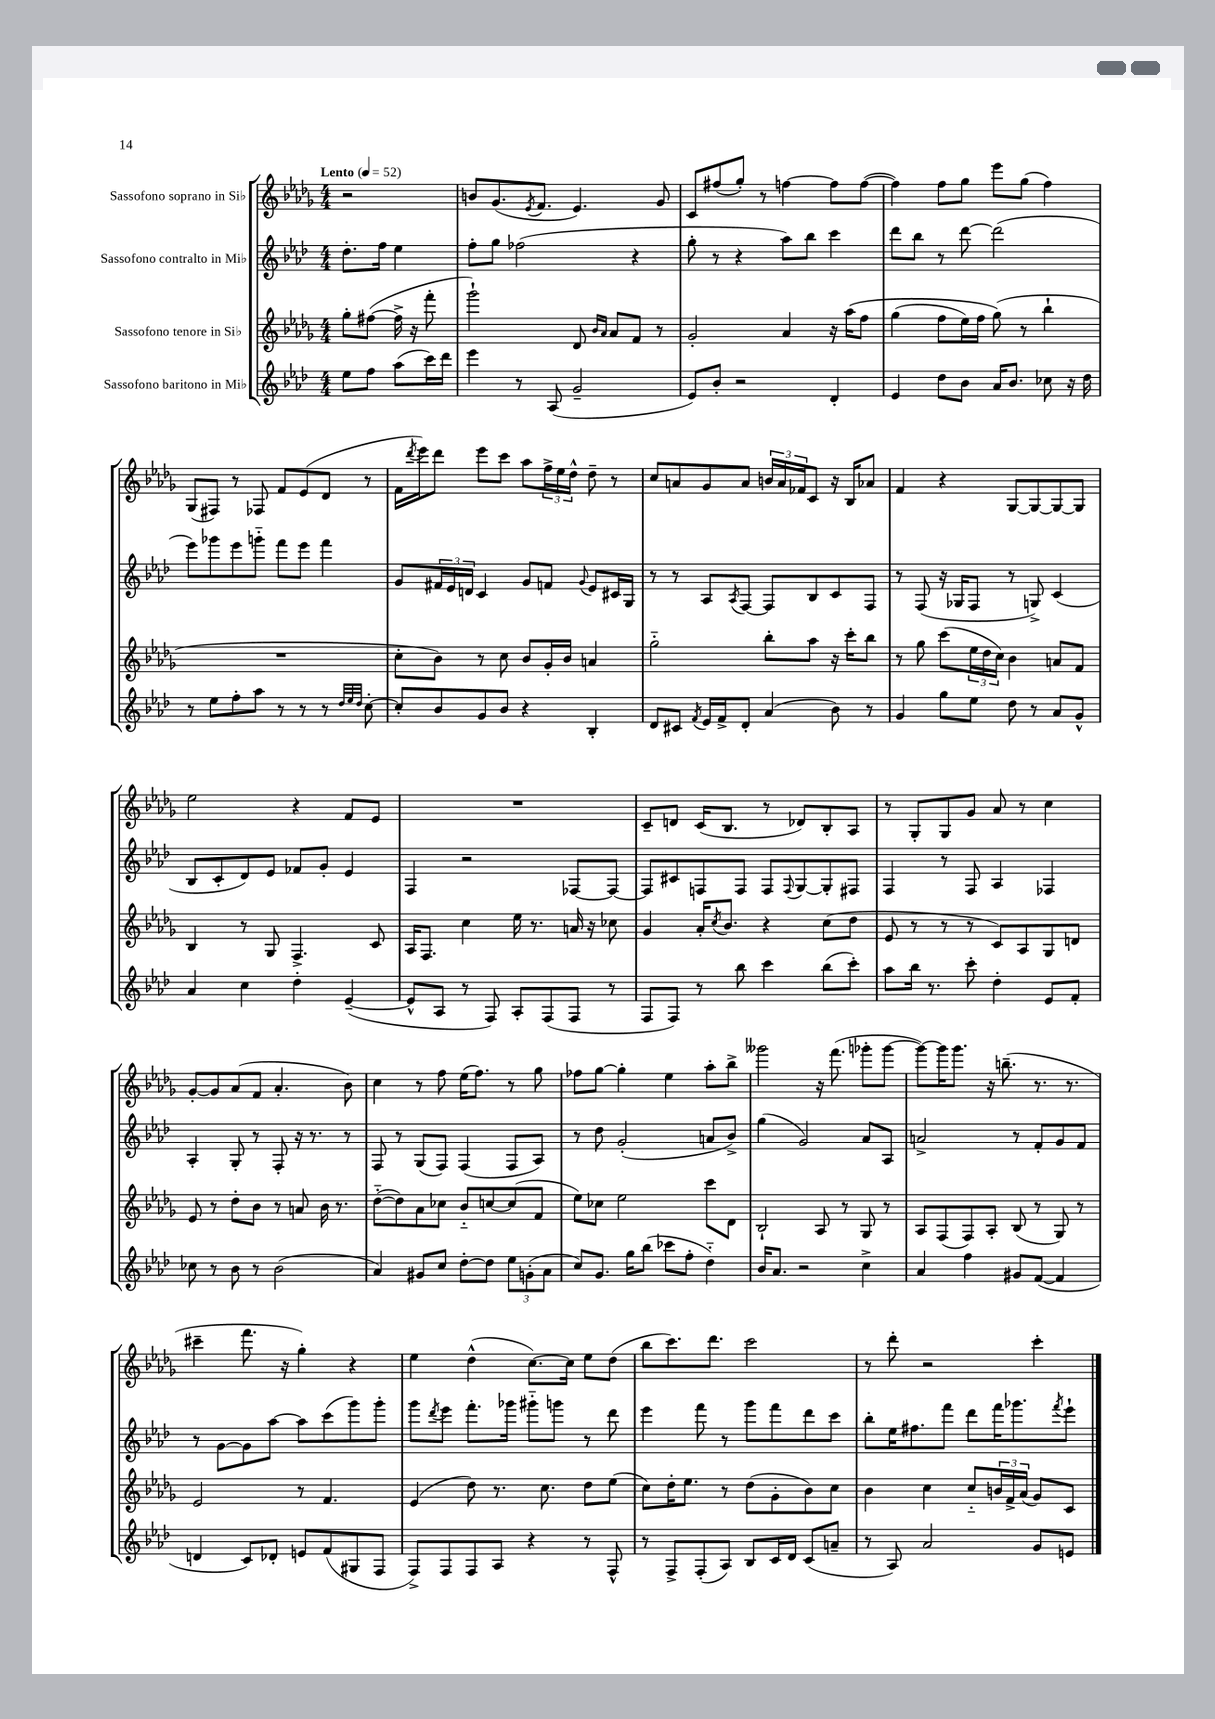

**kern	**kern	**kern	**kern
*staff4	*staff3	*staff2	*staff1
*clefG2	*clefG2	*clefG2	*clefG2
*k[b-e-a-d-]	*k[b-e-a-d-g-]	*k[b-e-a-d-]	*k[b-e-a-d-g-]
*M4/4	*M4/4	*M4/4	*M4/4
*MM52	*MM52	*MM52	*MM52
8ee-\L	8gg-'\L	8.dd-'\L	2r
8ff\J	([8ff#\J	.	.
.	.	16ff\Jk	.
(8aa-\L	16ff#^\]	4ee-\	.
.	16r	.	.
16ccc\L)	8fff'\	.	.
16ddd-\JJ	.	.	.
=	=	=	=
4eee-\	2ggg-`\)	8ff'\L	8b/L
.	.	8gg\J	(8.g-/
8r	.	(2ff-\	.
.	.	.	8qe-/
.	.	.	8.f/J
(8A-/	.	.	.
2g~/	8d-/	.	4.e-/)
.	16qqb-/LL	.	.
.	16qqa-/JJ	.	.
.	8a-/L	.	.
.	8f/J	4r	.
.	8r	.	8g-/
=	=	=	=
8e-/L)	2g-'/	8gg'\	8c/L
8b-'/J	.	8r	(8ff#/
2r	.	4r	8gg-'/J)
.	.	.	8r
.	4a-/	8aa-\L)	[4ff\
.	.	8bb-\J	.
4d-'/	16r	4ccc\	8ff\]L
.	&(16aa-\LK	.	.
.	8ff\J	.	([8ff\J
=	=	=	=
4e-/	(4gg-\	8ddd-\L	4ff\])
.	.	8bb-\J	.
8dd-\L	8ff\L	8r	8ff\L
8b-\J	16ee-\L)	[8ddd-\	8gg-\J
.	16ff\JJ	.	.
16a-/LK	(8gg-\&)	(2ddd-\]	8eee-\L
8.b-/J	.	.	.
.	8r	.	(8gg-\J
8cc-\	4bb-`\	.	4ff\)
16r	.	.	.
16dd-\	.	.	.
=	=	=	=
8r	1r	8eee-\L)	(8G-/L
8ee-\L	.	8ggg-\	8F#/J)
8ff'\	.	8eee-\	8r
8aa-\J	.	8ggg'~\J	8F-/
8r	.	8fff\L	8f/L
8r	.	8eee-\J	(8e-/
8r	.	4fff\	8d-/J
32qqdd-/LLL	.	.	.
32qqee-/	.	.	.
32qqdd-/JJJ	.	.	.
[8cc'\	.	.	8r
=	=	=	=
8cc'/]L	8cc'\L	8g/L	16f\LL
.	.	.	8qddd-/
.	.	.	16eee-\J)
8b-/	8b-\J)	24f#/L	8ddd-\J
.	.	24e-/	.
.	.	24d/JJ	.
8g/	8r	4c/	8eee-\L
8b-/J	8cc\	.	8ccc\J
4r	8b-/L	8g/L	8aa-\L
.	16g-'/L	8f/J	24ff^\L
.	.	.	24ee-\
.	16b-/JJ	.	.
.	.	.	24dd-^^\JJ
.	.	8qqg/	.
4B-'/	4a/	8e-/L	8dd-~\
.	.	16c#/L	8r
.	.	16G/JJ	.
=	=	=	=
8d-/L	2gg-'~\	8r	8cc/L
8c#/J	.	8r	8a/
8qf/	.	.	.
16e-/LL	.	8A-/L	8g-/
16f^/J	.	.	.
.	.	8qA-/	.
8d-'/J	.	[8F/J	8a/J
(4a-/	8bb-'\L	8F/]L	24b/LL
.	.	.	24a/
.	.	.	24f-/J
.	8aa-\J	8B-/	8c/J
8b-\)	16r	8c/	16r
.	16ccc'\LK	.	16B-/LK
8r	8bb-\J	8F/J	8a-/J
=	=	=	=
4g/	8r	8r	4f/
.	8gg-\	(8F/	.
8gg\L	(8ccc\L	16r	4r
.	.	16G-/LK	.
8ee-\J	24ee-\L	8F/J	.
.	24dd-\	.	.
.	24cc\JJ)	.	.
8dd-\	4b-\	8r	[8G-/L
8r	.	8G^/)	8G-/_
8a-/L	8a/L	(4c/	8G-/_
8g^^/J	8f/J	.	8G-/]J
=	=	=	=
4a-/	4B-/	8B-/L	2ee-\
.	.	8c'/	.
4cc\	8r	8d-/)	.
.	8G-/	8e-/J	.
4dd-'\	4.F^/	8f-/L	4r
.	.	8g'/J	.
([4e-~/	.	4e-/	8f/L
.	8c/	.	8e-/J
=	=	=	=
8e-^^/]L	16A-/LK	4F/	1r
.	8.F/J	.	.
8A-/J	.	.	.
8r	4cc\	2r	.
8F/)	.	.	.
8A-'/L	16ee-\	.	.
.	8.r	.	.
(8F/	.	.	.
8F/J	16a/	[8F-/L	.
.	16r	.	.
8r	8cc-\	8F-/_J	.
=	=	=	=
8F/L	4g-/	8F-/]L	8c~/L
8F/J)	.	8c#/	8d/J
8r	16a-'/LK	8F/	(16c/LK
.	8qcc/	.	.
.	8.b-/J	.	8.B-/J
8bb-\	.	8F/J	.
4ccc\	4r	8F/L	8r
.	.	8qqF/	.
.	.	[8G/	8d-/L)
(8bb-\L	(8cc\L	8G'/]	8B-'/
8ccc'\J)	8dd-\J	8F#/J	8A-/J
=	=	=	=
8aa-\L	8e-/	4F/	8r
16bb-\Jk	8r	.	8G-'/L
8.r	.	.	.
.	8r	8r	8G-/
8ccc'\	8r	8F/	8g-/J
4dd-'\	8c/L)	4A-/	8a-/
.	8A-/	.	8r
8e-/L	8G-/	4F-/	4cc\
8f'/J	8d/J	.	.
=	=	=	=
8cc-\	8e-/	4A-'/	[8g-'/L
8r	8r	.	8g-/]
8b-\	8dd-'\L	8G'/	(8a-/
8r	8b-\J	8r	8f/J
(2b-\	8r	8F'/	4.a-'/
.	8a/	16r	.
.	.	8.r	.
.	16b-\	.	.
.	8.r	.	.
.	.	8r	8b-\)
=	=	=	=
4a-/)	([8dd-'~\L	8F/	4cc\
.	8dd-\])	8r	.
8g#/L	8a-\	(8G/L	8r
8cc/J	8cc-\J	8F/J)	8ff\
[8dd-'\L	8b-'~/L	(4F/	(16ee-\LK
.	.	.	8.ff\J)
8dd-\]J	[8cc/	.	.
12ee-\L	(8cc/]	8F/L	8r
(12g'\	.	.	.
.	8f/J	8A-/J)	8gg-\
12a-\J	.	.	.
=	=	=	=
8cc/L)	8ee-\L)	8r	8ff-\L
8.g/J	8cc-\J	8dd-\	[8gg-\J
.	2ee-\	(2g'/	4gg-'\]
16gg\LK	.	.	.
(8bb-\J	.	.	.
8ccc-\L	.	.	4ee-\
8ff'\J	.	.	.
4dd-'~\)	8ccc\L	8a/L	8aa-'\L
.	8d-\J	8b-^/J)	8bb-^\J
=	=	=	=
16b-/LK	2B-`/	(4gg\	2ggg--\
8.a-/J	.	.	.
2r	.	2g/)	.
.	8A-/	.	16r
.	.	.	(8.fff\
.	8r	.	.
4cc^\	8G-/	8a-/L	8ggg-'\L
.	8r	8A-/J	[8ggg-\J
=	=	=	=
4a-/	8A-/L	2a^/	8ggg-\_L)
.	(8F/	.	16ggg-\]K
.	.	.	8.ggg-\J
4ff\	8F/)	.	.
.	8A-'/J	.	16r
.	.	.	(8.bb~\
8g#/L	(8B-/	8r	.
([8f/J	8r	8f'/L	8.r
4f/]	8G-/)	8g/	.
.	.	.	8.r
.	8r	8f/J	.
=	=	=	=
4d/	2e-/	8r	4ccc#~\
.	.	[8g\L	.
8c/L)	.	8g\]	8.fff\
8d-'/J	.	[8aa-\J	.
.	.	.	16r
8e/L	8r	8aa-\]L	4gg-'\)
(8f/	4.f/	(8ccc\	.
8G#/	.	8ggg\)	4r
8F/J	.	8ggg'\J	.
=	=	=	=
8F^/L)	(4e-/	8ggg\L	4ee-\
.	.	8qddd-/	.
8F/	.	8eee-\J	.
8F/	8dd-\)	8.fff'\L	(4dd-^^\
8A-/J	8.r	.	.
.	.	16ggg-\Jk	.
4r	.	8ggg#'~\L	[8.cc\L)
.	8.cc\	.	.
.	.	8ggg\J	.
.	.	.	16cc\]Jk
8r	8dd-\L	8r	8ee-\L
8F^^/	(8ee-\J	8ddd-\	(8dd-\J
=	=	=	=
8r	8cc\L)	4eee-\	8bb-\L
8F^/L	16dd-'\K	.	8.ccc\)
.	8.ee-\J	.	.
(8F'/	.	8fff\	.
.	.	.	8.ddd-\J
8A-/J)	8r	8r	.
8B-/L	(8dd-\L	8ggg\L	2ccc\
16c/L	8g-'\	8fff\	.
16d-/JJ	.	.	.
(8c/L	8b-\)	8ddd-\	.
8a~/J	8cc\J	8ccc\J	.
=	=	=	=
8r	4b-\	8bb-'\L	8r
8A-/)	.	16ee-\K	8ddd-'\
.	.	8.ff#\	.
2a-/	4cc\	.	2r
.	.	8fff\J	.
.	8cc'~/L	8ddd-\L	.
.	24b/L	16fff\K	.
.	24f^/	.	.
.	.	8.ggg-\	.
.	(24a-/JJ	.	.
8g/L	8g-/L)	.	4ccc'\
.	.	8qfff/	.
8e/J	8c/J	8eee-`\J	.
==	==	==	==
*-	*-	*-	*-
